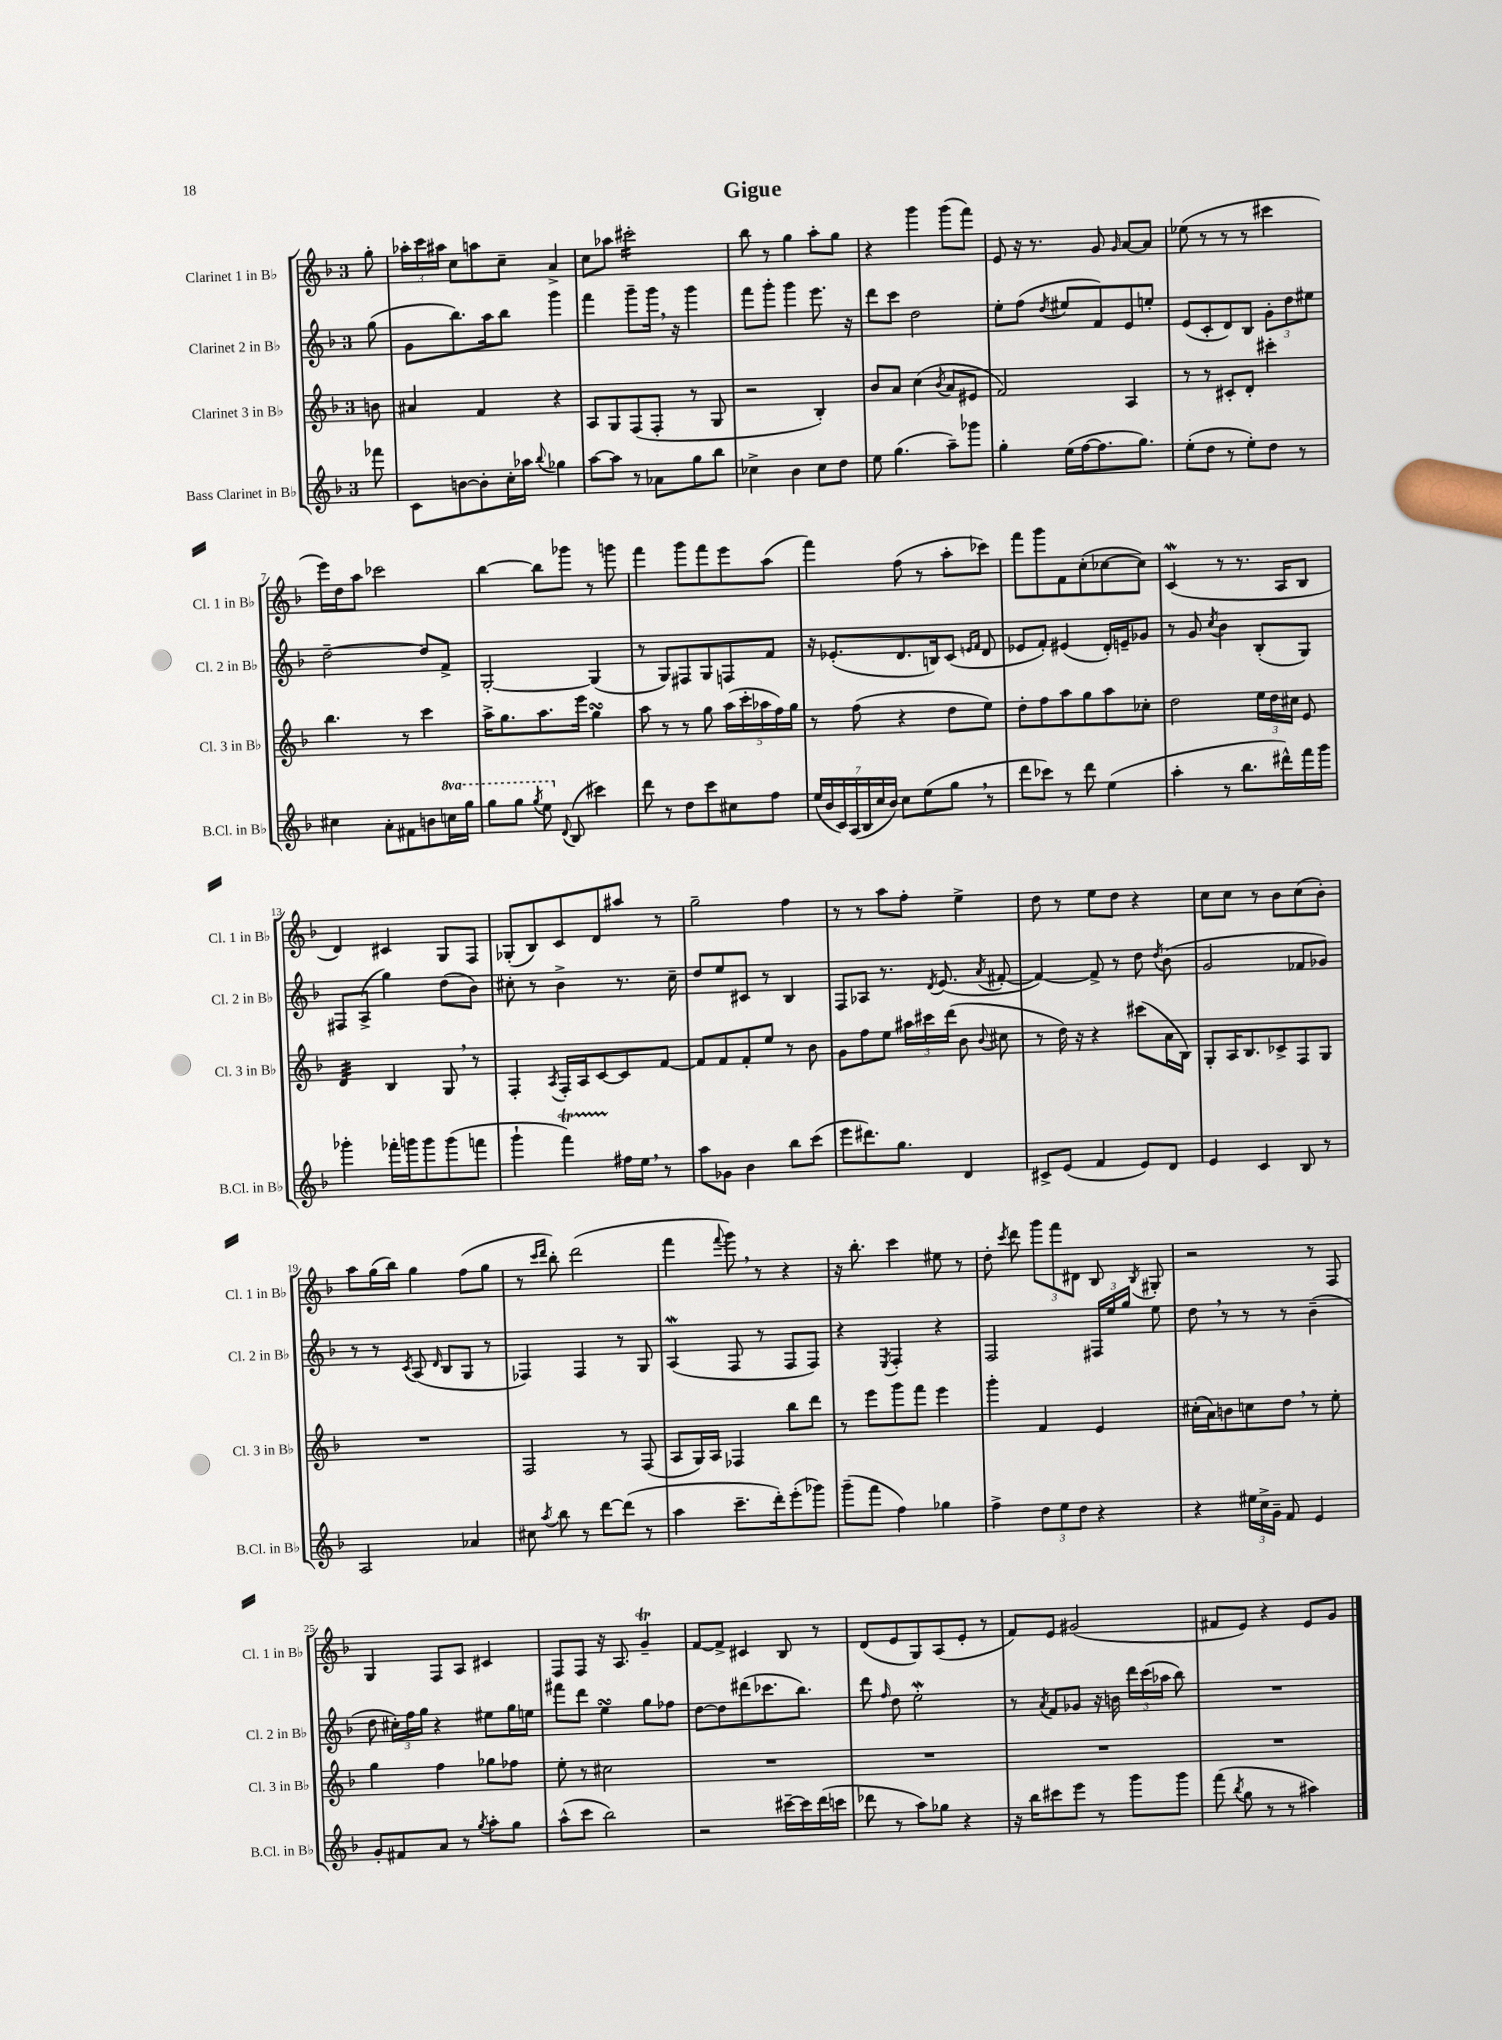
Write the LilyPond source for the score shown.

\header { title = "Gigue" }
<<
\new StaffGroup <<
\new Staff = "s0" \with { instrumentName = "Clarinet 1 in Bb" shortInstrumentName = "Cl. 1 in Bb" } {
    \clef treble \key f \major \once \override Staff.TimeSignature.style = #'single-digit \time 3/4 \partial 8
    \autoBeamOff g''8-. |
    \tuplet 3/2 { aes''16[-. c'''16 ais''16] } c''8[ a''8 c''8]-- a'4-> |
    c''8[ aes''8] cis'''2:16-. |
    bes''8 r8 g''4 a''8[-. g''8] |
    r4 g'''4 g'''8[( f'''8]) |
    e'8 r16 r8. g'8 \grace { g'16 } a'8[~ a'8] |
    ees''8( r8 r8 r8 cis'''4 |
    e'''16[) d''16 a''8] ces'''2 |
    bes''4~ bes''8[ ges'''8] r8 g'''8 |
    f'''4 g'''8[ f'''8 e'''8 a''8]( |
    f'''4) f''8( r8 a''8[-. ces'''8]) |
    f'''8[ g'''8 f'8 c''8-.( ces''8~ ces''8]) |
    c'4\mordent( r8 r8. a16[ bes8] |
    d'4) cis'4 g8[ f8] |
    ges8[-.( bes8) c'8 d'8 ais''8] r8 |
    g''2-- f''4 |
    r8 r8 a''8[ f''8]-. e''4-> |
    d''8 r8 e''8[ d''8] r4 |
    c''8[ c''8] r8 bes'8[ c''8( bes'8]-.) |
    a''8[ g''16( bes''16]) g''4 f''8[( g''8] |
    r8 \grace { c'''16[ d'''16] } bes''8-.) d'''2( |
    f'''4 \appoggiatura { f'''8 } g'''8) \breathe r8 r4 |
    r16 bes''8.-. c'''4 eis''8 r8 |
    d''8-. \acciaccatura { c'''8 } d'''8 \tuplet 3/2 { g'''8[ f'''8 dis'8] } bes8 \acciaccatura { bes8 } gis8-. |
    r2 r8 f8 |
    g4 f8[ a8] cis'4 |
    f8[ f8] r16 a8. g'4--\trill |
    f'8[~ f'8]-> cis'4 bes8 r8 |
    d'8[( e'8 g8) a8( e'8]-. r8 |
    f'8[) e'8] gis'2( |
    fis'8[ e'8]) r4 e'8[ g'8] \bar "|." |
}
\new Staff = "s1" \with { instrumentName = "Clarinet 2 in Bb" shortInstrumentName = "Cl. 2 in Bb" } {
    \clef treble \key f \major \once \override Staff.TimeSignature.style = #'single-digit \time 3/4 \partial 8
    \autoBeamOff g''8( |
    g'8[ bes''8.) a''16 bes''8] g'''4 |
    f'''4 g'''8[-- g'''16] \breathe r16 g'''4 |
    f'''8[ g'''8]-. g'''4 e'''8. r16 |
    d'''8[ c'''8] d''2 |
    e''8[-. f''8]( \acciaccatura { d''8 } eis''8[ f'8) e'8 e''8]-. |
    e'8[( c'8-. d'8) bes8] \tuplet 3/2 { g'8[-. d''8 eis''8] } |
    d''2~-- d''8[ f'8]-> |
    g2~-. g4( |
    r8 g8[) fis8 g8 f8 f'8] |
    r16 ees'8.[-.( d'8. b16) c'8]( \grace { e'16[ f'16] } d'8 |
    ees'8[ f'8]-.) eis'4( d'16[-.) e'16-- ges'8] |
    r8 g'8 \acciaccatura { c''8 } bes'4 bes8[-.( g8]) |
    fis8[ a8]->( g''4) d''8[( bes'8]) |
    cis''8-. r8 bes'4-> r8. cis''16-- |
    d''8[ e''8 cis'8] r8 bes4 |
    f8[ aes8] r8. \acciaccatura { d'8 } e'8.( \acciaccatura { a'8 } fis'8~-. |
    fis'4~) fis'8-> r8 d''8 \acciaccatura { d''8 } bes'8( |
    g'2 fes'8[ ges'8]) |
    r8 r8 \acciaccatura { c'8 } a8( \grace { d'16 } bes8[ g8] r8 |
    fes4) fes4 r8 g8 |
    a4\mordent( f8 r8 f8[ f8]) |
    r4 \acciaccatura { e8 } f4-. r4 |
    f2 \tuplet 3/2 { fis16[ e''16 g''16] } e''8 |
    d''8 \breathe r8 r8 r8 bes'4--( |
    d''8 \tuplet 3/2 { cis''16[-.) f''16 g''16] } r4 eis''8[ g''16 e''16] |
    fis'''8[ d'''8] e''4\turn g''8[ fes''8] |
    d''8[~ d''8 dis'''8( ces'''8. bes''8.]) |
    d'''8 \grace { f''16 } d''8 e''2-.\mordent |
    r8 \acciaccatura { a'8 } f'8[ ges'8] r16 b'16 \tuplet 3/2 { d'''16[ c'''16( aes''16] } bes''8) |
    R2. \bar "|." |
}
\new Staff = "s2" \with { instrumentName = "Clarinet 3 in Bb" shortInstrumentName = "Cl. 3 in Bb" } {
    \clef treble \key f \major \once \override Staff.TimeSignature.style = #'single-digit \time 3/4 \partial 8
    \autoBeamOff b'8 |
    ais'4 f'4 r4 |
    a8[ g8 f8( f8]-. r8 g8 |
    r2 bes4-.) |
    bes'8[ a'8] c''4( \acciaccatura { bes'8 } a'8[ eis'8] |
    f'2) a4 |
    r8 r8 cis'8[-. d'8]-. cis'''4-. |
    bes''4. r8 c'''4 |
    a''16[-> g''8. a''8. e'''16] g''4\turn |
    a''8 r8 r8 g''8 \tuplet 5/4 { a''16[( c'''16-. aes''16 f''16) g''16] } |
    r8 f''8( r4 d''8[ e''8]) |
    d''8[-. f''8 a''8 g''8 a''8 ces''8]-. |
    d''2 \tuplet 3/2 { e''16[ d''16 cis''16] } e'8 |
    d'4:32 bes4 g8 \breathe r8 |
    f4-. \acciaccatura { a8 } f16[-. a16 c'8~ c'8 f'8]~ |
    f'8[ f'8 f'8-. e''8] r8 bes'8 |
    g'8[ f''8 e''8] \tuplet 3/2 { ais''16[ cis'''16 d'''16]( } bes'8 \appoggiatura { bes'8 } cis''8 |
    r8 d''16) r16 r4 cis'''8[( a'16 bes16]) |
    g8[-. a16 bes8. ces'8-> f8 g8] |
    R2. |
    f2 r8 f8( |
    a8[ g16) a16] fes4 bes''8[ d'''8] |
    r8 e'''8[ g'''8 f'''8] e'''4 |
    g'''4-. f'4 e'4 |
    cis''16[-.( a'16) b'8 c''8 d''8] \breathe r8 e''8-. |
    g''4 f''4 ges''8[ fes''8] |
    e''8-. r8 cis''2 |
    R2. |
    R2. |
    R2. |
    R2. \bar "|." |
}
\new Staff = "s3" \with { instrumentName = "Bass Clarinet in Bb" shortInstrumentName = "B.Cl. in Bb" } {
    \clef treble \key f \major \once \override Staff.TimeSignature.style = #'single-digit \time 3/4 \set Staff.ottavationMarkups = #ottavation-simple-ordinals \partial 8
    \autoBeamOff fes'''8 |
    c'8[ b'8~ b'8-. c''16-. aes''16] \appoggiatura { bes''8 } ges''4 |
    a''8[~ a''8] r8 aes'8[ g''8 bes''8] |
    ces''4-> bes'4 ces''8[ d''8] |
    e''8 g''4.( a''8[--) ges'''8] |
    g''4-. e''16[( f''16~ f''8. g''8.]) |
    e''8[-.( d''8] r8 e''8[-.) d''8] r8 |
    cis''4 a'8[-. fis'8 b'8 \ottava #1 c'''!16 g'''16] |
    g'''8[ g'''8] \acciaccatura { g'''8 } e'''8 \ottava #0 \appoggiatura { d'8 } bes8( cis'''4) |
    d'''8 r8 d''8[ c'''8 cis''8 f''8] |
    \tuplet 7/4 { e''16[( bes'16 c'16) a16( bes16 c''16 bes'16]) } c''8[ e''8( g''8] \breathe r8 |
    d'''8[ ces'''8]) r8 d'''8 e''4( |
    a''4-. r8 bes''8.[ dis'''16-^) f'''16 g'''16] |
    ges'''4-. fes'''16[-. g'''16 g'''8 g'''8( f'''8] |
    g'''4-! f'''4\startTrillSpan) fis''16[\stopTrillSpan e''16] \breathe r8 |
    a''8[ ges'8] bes'4 bes''8[ c'''8]( |
    e'''8[ dis'''8.) g''8.] d'4 |
    cis'8[-> e'8]( f'4 e'8[) d'8] |
    e'4 c'4 bes8 r8 |
    a2 aes'4 |
    cis''8 \acciaccatura { a''8 } bes''8 r8 d'''8[~ d'''8]( r8 |
    a''4 c'''8.[-- d'''16-.) e'''8-.( ges'''8]) |
    g'''8[--( f'''8] f''4) ges''4 |
    f''4-> \tuplet 3/2 { d''8[ e''8 d''8] } r4 |
    r4 \tuplet 3/2 { eis''16[ c''16-> g'16]-- } f'8 e'4 |
    g'8[-. fis'8 a'8] r8 \acciaccatura { g''8 } a''8[-. g''8] |
    a''8[-^( c'''8] bes''2) |
    r2 cis'''16[~-- cis'''16 d'''16( c'''16] |
    des'''8 r8 a''8[) ges''8] r4 |
    r16 bes''16[ cis'''8 e'''8] r8 g'''8[ g'''8] |
    f'''8( \acciaccatura { bes''8 } g''8 r8 r8 ais''4) \bar "|." |
}
>>
>>
